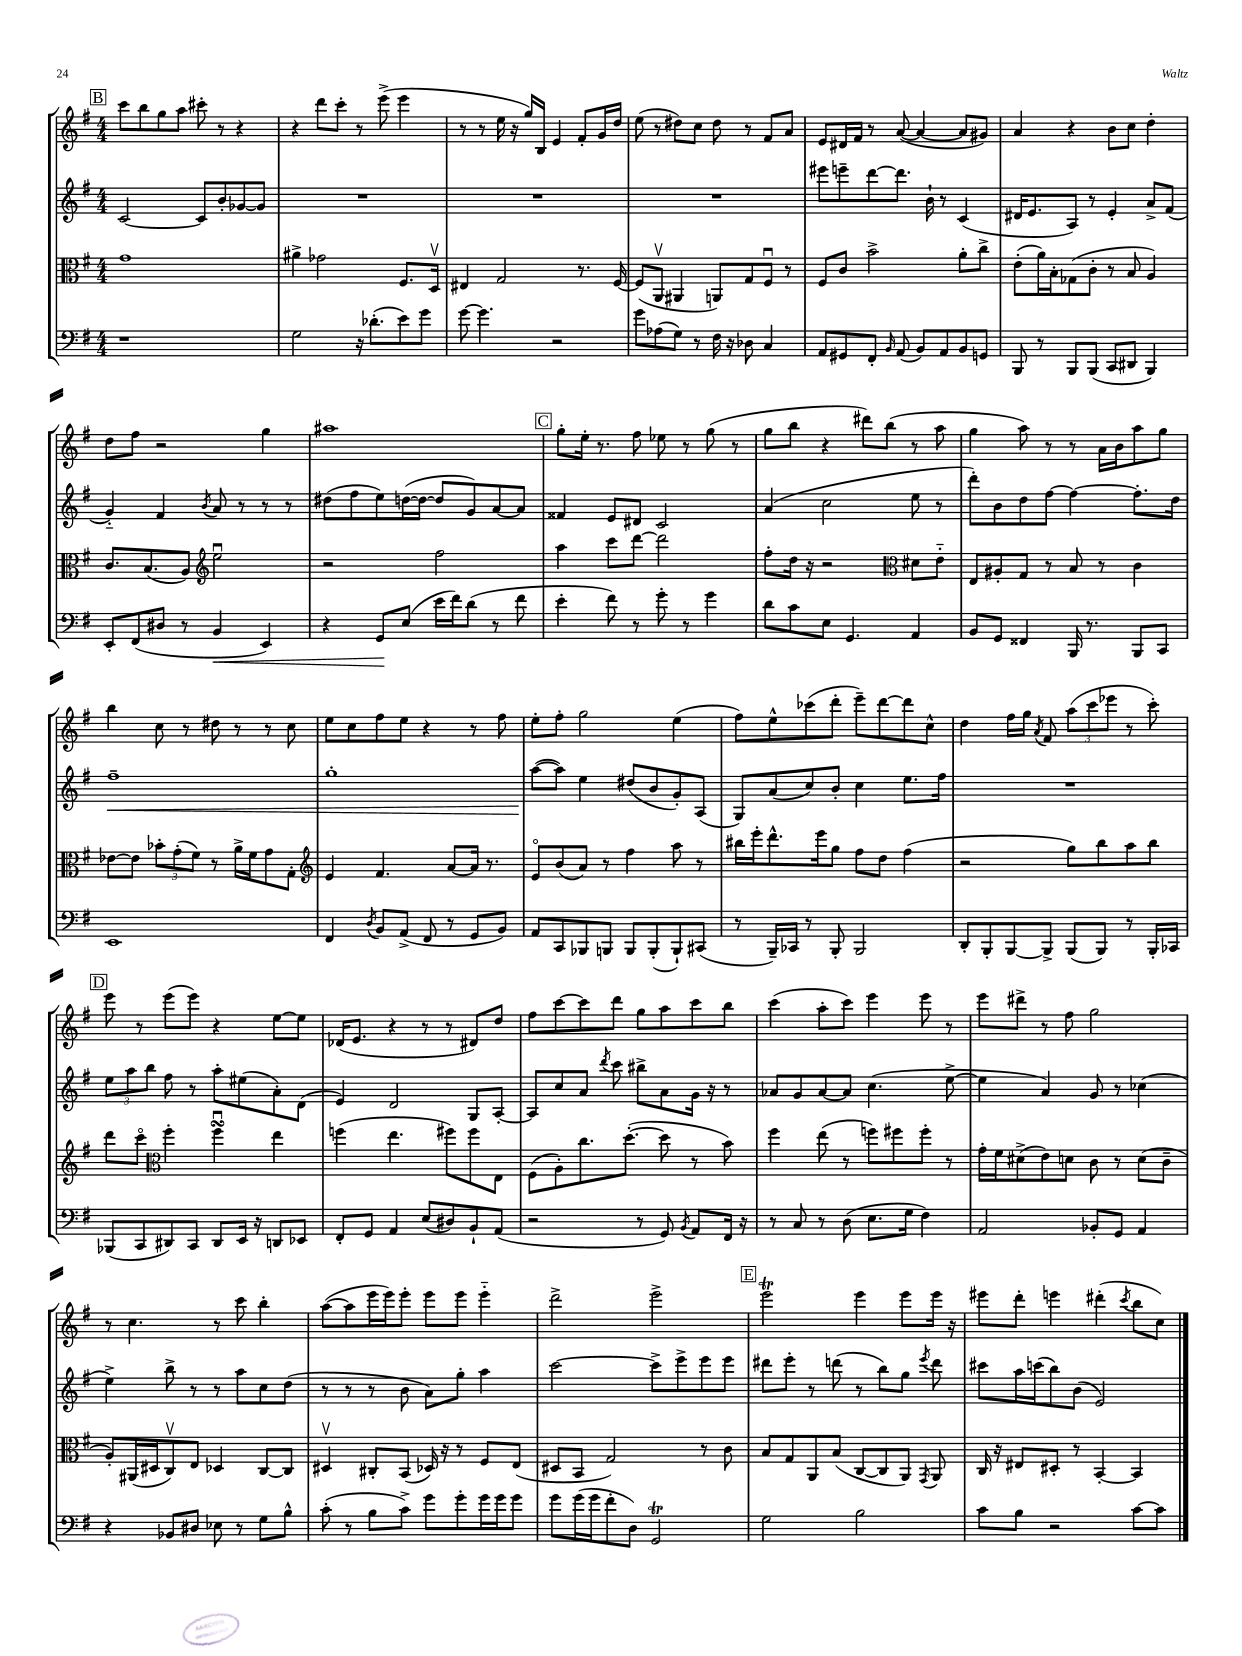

**kern	**kern	**kern	**kern
*staff4	*staff3	*staff2	*staff1
*clefF4	*clefC3	*clefG2	*clefG2
*k[f#]	*k[f#]	*k[f#]	*k[f#]
*M4/4	*M4/4	*M4/4	*M4/4
1r	1g	[2c	8ccc
.	.	.	8bb
.	.	.	8gg
.	.	.	8aa
.	.	8c]	8ccc#'
.	.	8b'	8r
.	.	[8g-	4r
.	.	8g-]	.
=	=	=	=
2G	4a#^	1r	4r
.	2g-	.	8ddd
.	.	.	8ccc'
16r	.	.	8r
(8.d-'	.	.	.
.	.	.	(8eee^
8e)	8.F#	.	4eee
8g	.	.	.
.	16Dv	.	.
=	=	=	=
[8g	4E#	1r	8r
4.g]	.	.	8r
.	2G	.	16ee
.	.	.	16r
.	.	.	16gg)
.	.	.	16B
2r	.	.	4e
.	8.r	.	8f#'
.	.	.	16g
.	[16F#	.	16dd
=	=	=	=
8g	(8F#]	1r	(8ee
(8A-	8AAv	.	8r
8G)	4AA#	.	8dd#)
8r	.	.	8cc
16F#	8AA)	.	8dd#
16r	.	.	.
8D-	8G	.	8r
4C	8F#u	.	8f#
.	8r	.	8a
=	=	=	=
8AA	8F#	8eee#	8e
8GG#	8c	8eee~	16d#
.	.	.	16f#
8FF#'	2b^	[8ddd	8r
16qqBB	.	.	.
(8AA	.	8.ddd]	([8a
8BB)	.	.	4a_
.	.	16b`	.
8AA	.	8r	.
8BB	8a'	(4c	8a]
8GG	8cc^	.	8g#)
=	=	=	=
8BBB	(8e'	16d#	4a
.	.	8.e	.
8r	16a)	.	.
.	16B'	.	.
8BBB	(8G-	8A)	4r
(8BBB	8c'	8r	.
8CC	8r	4e'	8b
8DD#	8B	.	8cc
4BBB)	4A)	8a^	4dd'
.	.	(8f#	.
=	=	=	=
8EE'	8.c	4g'~)	8dd
(8FF#	.	.	8ff#
.	(8.B	.	.
8D#	.	4f#	2r
8r	8A)	.	.
*	*clefG2	*	*
.	.	8qb	.
4BB	2eeu	8a	.
.	.	8r	.
4EE)	.	8r	4gg
.	.	8r	.
=	=	=	=
4r	2r	(8dd#	1aa#
.	.	8ff#	.
8GG	.	8ee)	.
(8E	.	([16dd	.
.	.	16dd_	.
16e	2ff#	8dd]	.
16f#)	.	.	.
(8d	.	8g)	.
8r	.	[8a	.
8f#	.	8a]	.
=	=	=	=
4e'	4aa	4f##	8gg'
.	.	.	16ee'
.	.	.	8.r
8f#)	8ccc	8e	.
8r	[8ddd	8d#	8ff#
8g'	2ddd]	2c	8ee-
8r	.	.	8r
4g	.	.	(8gg
.	.	.	8r
=	=	=	=
8d	8ff#'	(4a	8gg
8c	16dd	.	8bb
.	16r	.	.
8E	2r	2cc	4r
4.GG	.	.	.
.	.	.	8ddd#)
.	.	.	(8bb
*	*clefC3	*	*
4AA	8d#	8ee	8r
.	8e'~	8r	8aa
=	=	=	=
8BB	8E	8ddd')	4gg
8GG	8A#'	8b	.
4FF##	8G	8dd	8aa)
.	8r	[8ff#	8r
16BBB	8B	4ff#_	8r
8.r	.	.	.
.	8r	.	16a
.	.	.	16b
8BBB	4c	8.ff#']	8aa
8CC	.	.	8gg
.	.	16dd	.
=	=	=	=
1EE	[8e-	1ff#~	4bb
.	8e-]	.	.
.	12b-'	.	8cc
.	(12g'	.	.
.	.	.	8r
.	12f#)	.	.
.	8r	.	8dd#
.	16a^	.	8r
.	16f#	.	.
.	8g	.	8r
.	8G'	.	8cc
=	=	=	=
*	*clefG2	*	*
4FF#	4e	1gg'	8ee
.	.	.	8cc
8qD	.	.	.
8BB	4.f#	.	8ff#
(8AA^	.	.	8ee
8FF#	.	.	4r
8r	[8a	.	.
8GG	16a]	.	8r
.	8.r	.	.
8BB)	.	.	8ff#
=	=	=	=
8AA	8eo	([8aa	8ee'
8CC	(8b	8aa])	8ff#'
8BBB-	8a)	4ee	2gg
8BBB	8r	.	.
8BBB	4ff#	(8dd#	.
(8BBB'	.	8b	.
8BBB`)	8aa	8g')	(4ee
(8CC#	8r	(8A	.
=	=	=	=
8r	16bb#	8G)	8ff#)
.	16eee'	.	.
16BBB~)	8.ddd^^	(8a	8ee^^
16CC-	.	.	.
8r	.	8cc)	(8ccc-
.	16eee	.	.
8BBB'	8gg	8b'	8ddd'
2BBB	8ff#	4cc	8eee~)
.	8dd	.	[8ddd
.	(4ff#	8.ee	8ddd]
.	.	.	8cc^^
.	.	16ff#	.
=	=	=	=
8DD'	2r	1r	4dd
8BBB'	.	.	.
[8BBB	.	.	16ff#
.	.	.	16gg
.	.	.	8qa
8BBB^]	.	.	8f#
(8BBB	8gg)	.	(12aa
.	.	.	12ccc
8BBB)	8bb	.	.
.	.	.	12eee-
8r	8aa	.	8r
16BBB'	8bb	.	8ccc')
16CC-	.	.	.
=	=	=	=
(8BBB-	8ddd	12ee	8eee
.	.	12aa	.
8CC	8ccco	.	8r
.	.	12bb	.
*	*clefC3	*	*
8DD#)	4ff#'	8ff#	(8eee
8CC	.	8r	8eee)
8DD#	4ff#u	8aa'	4r
16EE	.	(8ee#	.
16r	.	.	.
8DD	4ee	8a')	[8ee
8EE-	.	(8d	8ee]
=	=	=	=
8FF#'	(4ff	4e)	(16d-
.	.	.	8.e
8GG	.	.	.
4AA	4.ee	2d	4r
(8E	.	.	8r
8D#)	8ff#)	.	8r
8BB`	8ff#	8G	8d#)
(8AA	8E	[8A'	8dd
=	=	=	=
2r	(8F#	8A]	8ff#
.	8A')	8cc	[8ccc
.	8.cc	8a	8ccc]
.	.	8qddd	.
.	.	8ccc	8ddd
.	([8.dd'	.	.
8r	.	8bb#^	8gg
8GG)	8dd]	8a	8aa
8qBB	.	.	.
8AA	8r	16g	8ccc
.	.	16r	.
16FF#	8b)	8r	8bb
16r	.	.	.
=	=	=	=
8r	4ff#	8a-	(4ccc
8C	.	8g	.
8r	(8ee	[8a-	8aa'
(8D	8r	8a-]	8ccc)
8.E	8ff)	(4.cc	4eee
.	8ff#	.	.
16G	.	.	.
4F#)	8ff#'	.	8eee
.	8r	[8ee^	8r
=	=	=	=
2AA	16g'	4ee]	8eee
.	16f#	.	.
.	(8d#^	.	8ddd#^
.	8e)	4a)	8r
.	8d	.	8ff#
8BB-'	8c	8g	2gg
8GG	8r	8r	.
4AA	(8d	(4cc-	.
.	8c~	.	.
=	=	=	=
4r	8A')	4ee^)	8r
.	(16AA#	.	4.cc
.	16D#	.	.
8BB-	8Cv)	8bb^	.
8D#	8E	8r	.
8E-	4D-	8r	8r
8r	.	8aa	8ccc
8G	[8C	8cc	4bb'
8B^^	8C]	(8dd	.
=	=	=	=
(8c'	4D#v	8r	([8aa
8r	.	8r	8aa]
8B	8C#'	8r	16eee
.	.	.	16eee)
8c^)	(8BB	8b	8eee'
8g	16D-)	8a)	8eee
.	16r	.	.
8g'	8r	8gg'	8eee
16g	8F#	4aa	4eee'~
16g	.	.	.
8g	(8E	.	.
=	=	=	=
8g	8D#	[2ccc	2ddd^
(16g	8BB	.	.
16g	.	.	.
8f#'	2G)	.	.
8D)	.	.	.
2GG	.	8ccc^]	2eee^
.	.	8eee^	.
.	8r	8eee	.
.	8c	8eee	.
=	=	=	=
2G	8B	8ddd#	2eee
.	8G	8eee'	.
.	8AA	8r	.
.	(8B	(8ddd	.
2B	[8C	8r	4eee
.	8C]	8bb)	.
.	8AA)	8gg	8eee
.	8qGG	8qeee	.
.	8AA	8ddd	16eee
.	.	.	16r
=	=	=	=
8c	16C	8ccc#	8eee#
.	16r	.	.
8B	8E#	16aa	8ddd'
.	.	(16ccc	.
2r	8D#'	8bb)	4eee
.	8r	(8b	.
.	[4BB'	2e)	(4ddd#'
.	.	.	8qccc
[8c	4BB]	.	8bb
8c]	.	.	8cc)
==	==	==	==
*-	*-	*-	*-
